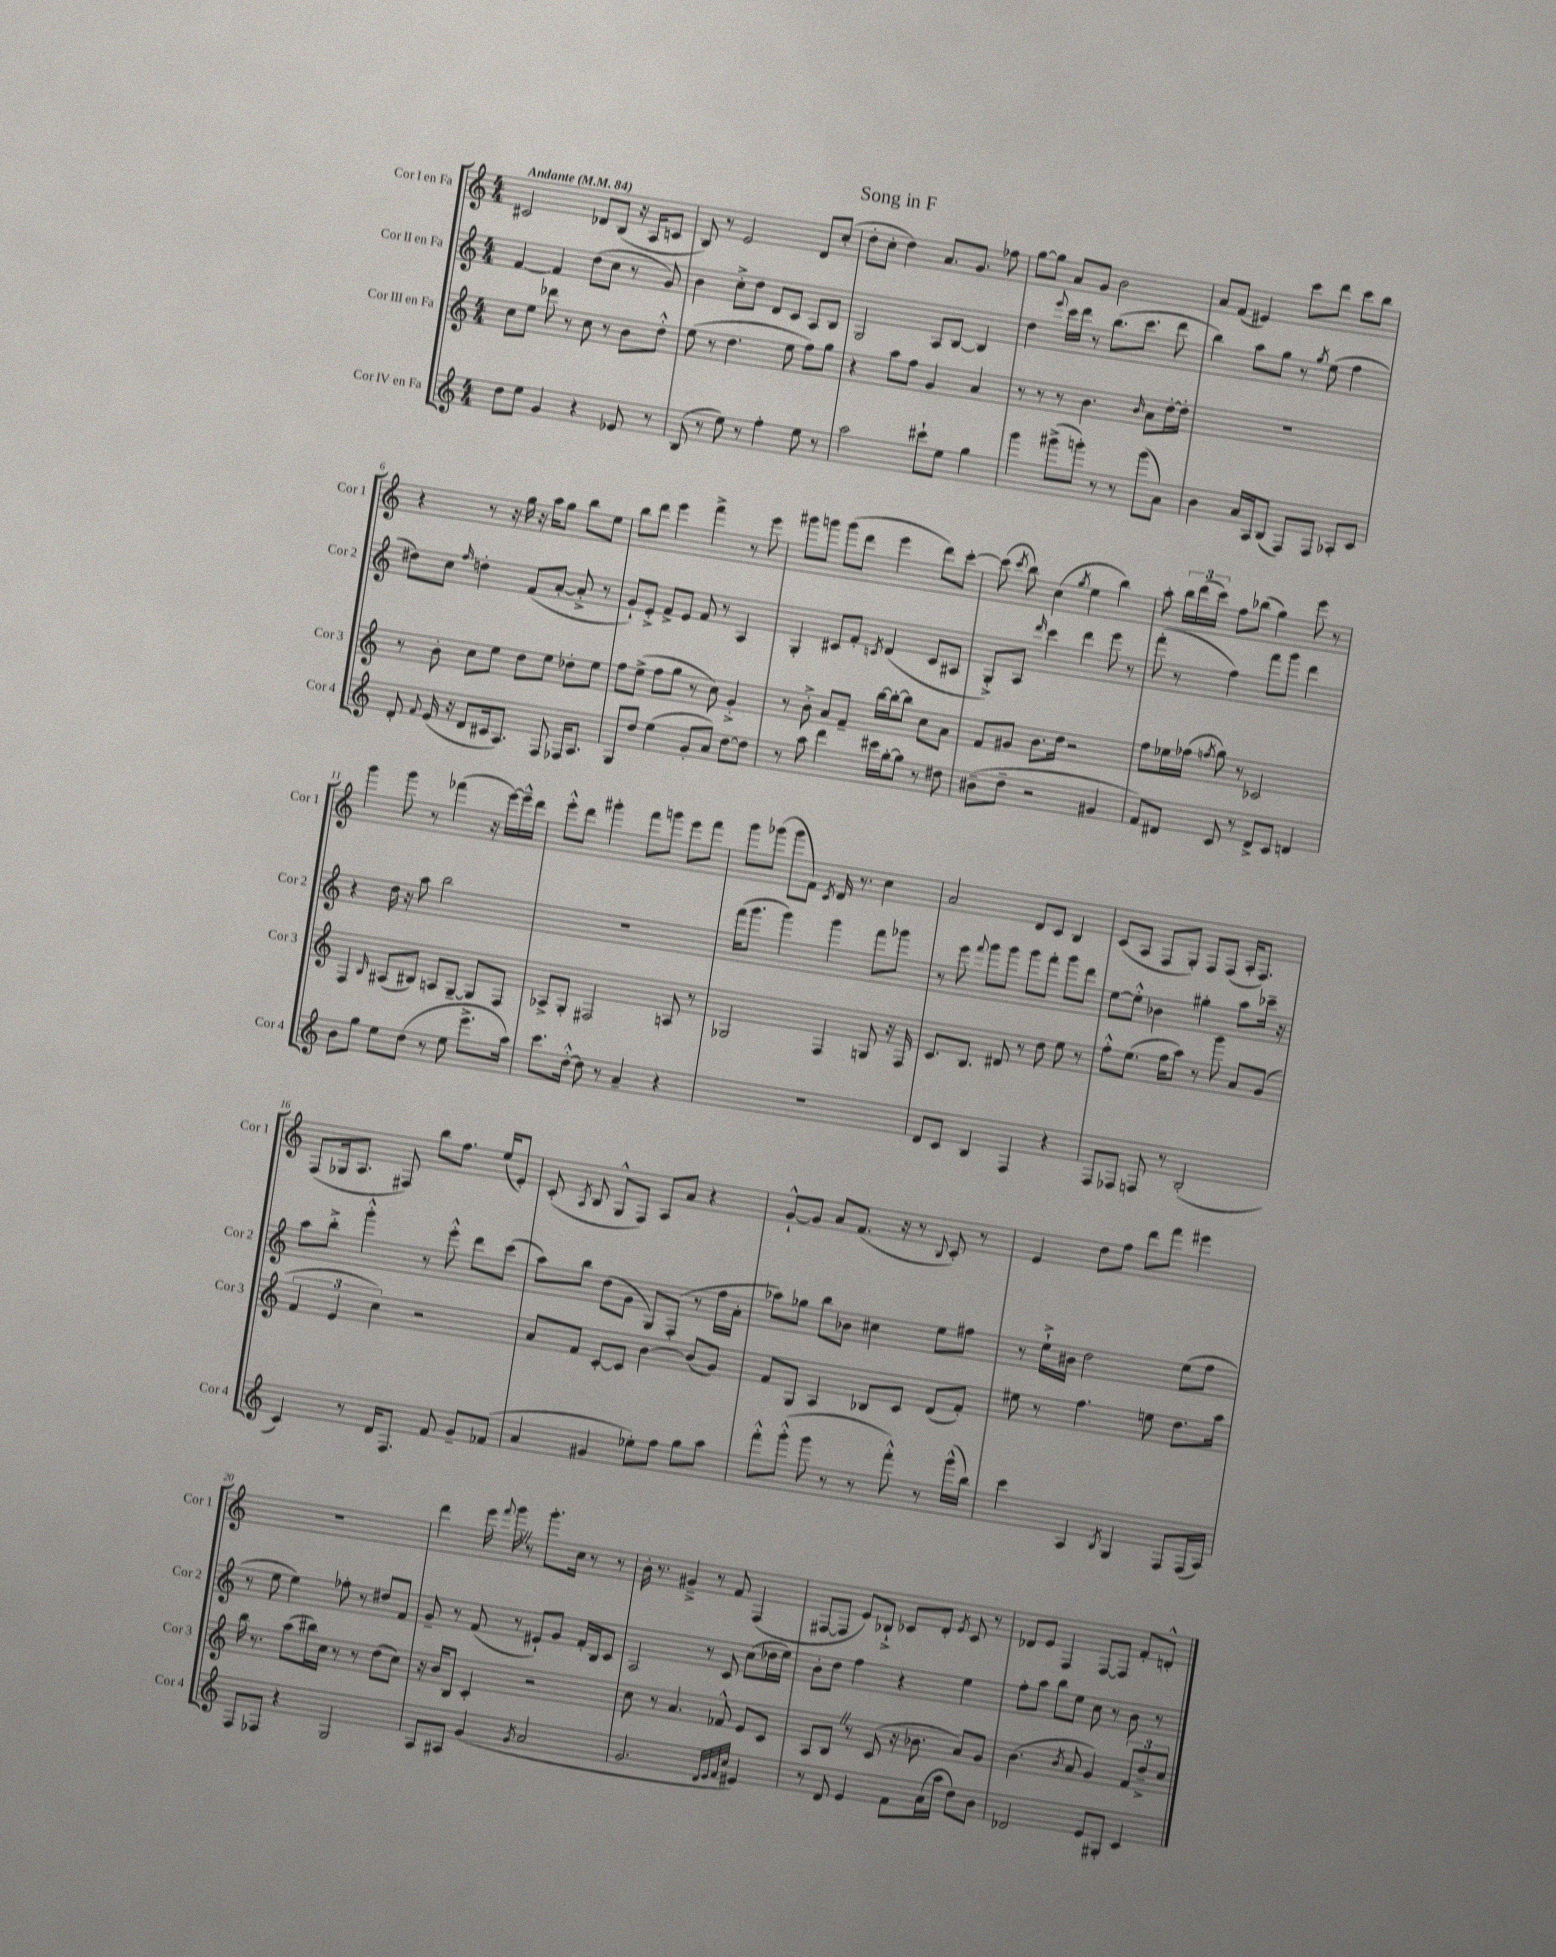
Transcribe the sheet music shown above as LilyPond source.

\header { title = "Song in F" }
<<
\new StaffGroup <<
\new Staff = "s0" \with { instrumentName = "Cor I en Fa" shortInstrumentName = "Cor 1" } {
    \clef treble \key c \major \numericTimeSignature \time 4/4 \tempo "Andante" 4 = 84
    \autoBeamOff cis'2 des'8[ b8]( r16 a16[ c'8] |
    b8) r8 e'2 d'8[ c''8]-.( |
    d''8[-. c''8]-. d''4) a'8.[ g'8.] fes''8 |
    g''8[~ g''8] a'8[ g'8] b'2 |
    a'8[ f'8]( eis'4) c'''8[ d'''8] c'''8[ b''8] |
    r4 r8 r16 g''16 r16 a''16[ g''8] b''8[ e''8] |
    b''8[ d'''8] e'''4 f'''4-> r8 e'''8 |
    gis'''8[ g'''8] g'''8[( d'''8] e'''4 d'''8[) c'''8]~-. |
    c'''8( \acciaccatura { c'''8 } b''8) c''4( \acciaccatura { g''8 } e''4 b''4) |
    a''8-. \tuplet 3/2 { b''16[ d'''16( c'''16]) } f''8[ bes''8]( g''4) e'''8 r8 |
    g'''4 g'''8 r8 fes'''4( r16 e'''16[~) e'''16---^ d'''16] |
    e'''8[-.-^ d'''8] gis'''4-. f'''8[ g'''8] e'''8[ f'''8] |
    g'''8[ ges'''8]( ges'''8[ f'8]) \acciaccatura { c'8 } d'16 r8. c''4 |
    a'2 d'8[ c'8] b4 |
    c'8[( a8] f8[ g8]-.) f8[ f8]( a16[-. f8.]) |
    f8[( ges16 a8.] fis8) b''8[ f''8.] e''16[( e'8]-.) |
    c'8-.( \acciaccatura { a8 } b8 g8[-^ f8]) a8[ a'8] r4 |
    g'8[~-!-^ g'8] a'8[ f'8.]( r16 r8 \appoggiatura { b8 } c'8-.) r8 |
    e'4 d''8[ f''8] d'''8[ f'''8] eis'''4 |
    R1 |
    d'''4 e'''16 \appoggiatura { f'''8 } g'''16 \once \override BreathingSign.text = \markup { \musicglyph "scripts.caesura.straight" } \breathe r8 g'''8.[-. c''16] r8 r8 |
    b'16-. r8. gis'4---> r8 f'8 f4( |
    fis8[~ fis8] e'8[) bes8]-!-> ces'8[ d'8]-. \acciaccatura { e'8 } ces'8 r8 |
    des'8[ e'8] f4 f8[~ f8] f'8[-. d'8]-.-^ \bar "|." |
}
\new Staff = "s1" \with { instrumentName = "Cor II en Fa" shortInstrumentName = "Cor 2" } {
    \clef treble \key c \major \numericTimeSignature \time 4/4
    \autoBeamOff f'4~ f'4 d''8[( c''8] r8 g'8) |
    b'4 c''8[-.-> d''8] d'8[ c'8] a8[ b8] |
    g2 a8[ b8]~ b4 |
    d''4 \appoggiatura { e'''8 } c'''16[ d'''16] r8 b''8.[( c'''8.] d'''8 |
    b''4) a''8[ g''8] r8 \acciaccatura { g''8 } e''8( f''4 |
    dis''8[) c''8] \grace { f''16 } d''4-. f'8[( a'8]~-. a'8-.-> r8 |
    g'8[-!) e'8]-.-> f'8[-> e'8] f'8 r8 a4 |
    g4-. cis'8[ f'8]-. \acciaccatura { c'8 } d'4( c'8[ ais8] |
    g8[-.->) a8] \grace { d'''16 } c'''4 d'''4 e'''8 r8 |
    f'''8-.( r8 f''4) f'''8[ g'''8] d'''4 |
    r4 d''16 r16 a''8 b''2 |
    R1 |
    f'''16[( g'''8.] g'''4) g'''4 f'''8[ ges'''8] |
    r8 e'''8 \appoggiatura { f'''8 } g'''8[ g'''8] g'''8[ f'''8]-. g'''8[ d'''8] |
    e''8[~ e''8]-.-^ bes'4 gis''4-. a''8[ ces'''16]-- r16 |
    a''8[ b''8]-.-> g'''4-.-^ r8 e'''8-.-^ d'''8[ c'''8]( |
    a''8[) b''8] d''8[( g'8] g8[) f8]-.( r8 f''16[ a'16]-. |
    aes''8[) ges''8] b''8[ bes'8] cis''4 e''8[ fis''8] |
    r8 e''16[-!-> bis'16] d''2 e''8[( f''8] |
    r8 e''8 e''4) fes''8-. r8 dis''8[ f'8] |
    g'8-- r8 f'8( r8 eis'8[-!) g'8] f'16[-. b16 c'8] |
    a2 r8 c'8 c''8[( des''16 e''16]) |
    b'8[-. d''8] f''4 r4 e''4 |
    f''8[-. a''8] b''8[ e''8] c''8 r8 b'8 r8 \bar "|." |
}
\new Staff = "s2" \with { instrumentName = "Cor III en Fa" shortInstrumentName = "Cor 3" } {
    \clef treble \key c \major \numericTimeSignature \time 4/4
    \autoBeamOff c''8[ e''8] des'''8 r8 c''8 r8 b'8[ d''8]-.-^ |
    e''8( r8 d''4. e''8 f''8[) g''8] |
    r4 a''8[ f''8] g'4 a'4 |
    r8 r8 r8 b'4. \grace { b'16 } a'8[ d''16~-. d''16]-. |
    R1 |
    r8 b'8-. c''8[ e''8] d''8[ e''8] des''8[-. e''8] |
    f''8[ e''8]->( f''8[ g''8] r8 c''8) g'4-.-> |
    r8 b'8-.-> a'8[ f'8]-- b''16[~ b''16~-. b''8] c''8[ a'8] |
    f'8[ gis'8] b'8.[ d''16] r2 |
    f''8[ ees''16 fes''16]( \acciaccatura { f''8 } g''8) r8 ces'2 |
    f4 \grace { b16 } ais8[( bis8]) a8[ g8]~-- g8[ f8] |
    aes8[-> g8]-. fis2 a8 r8 |
    ges2 f4 g8 r16 f16 |
    c'8.[ b8.] dis'8 r8 d''8 e''8 r8 |
    f''8[-.-^ e''8.]( f''16[ a''8]) r8 g'''8 a'8[ g'8]( |
    \tuplet 3/2 { f'4 e'4 c''4) } r2 |
    a'8[ f'8] c'8[~-. c'8] b'4~ b'8[( g'8]) |
    f'8[ g8] a4 bes8[ c'8] d'8[( f'8]-.) |
    eis''8 r8 f''4. e''8 d''8.[ a''16] |
    b''16 r8. a''8[( bis''16) c''16] r8 r8 d''8[( c''8]) |
    r16 b'16[ b8] c'4-. r2 |
    c''8 r8 a'4. fes'8-^ e'8[ c'8] |
    a8[ b8] \once \override BreathingSign.text = \markup { \musicglyph "scripts.caesura.straight" } \breathe r8 c'8( r16 bes'8. a'8[) g'8] |
    b'4.( \acciaccatura { b'8 } a'8 g'4) \tuplet 3/2 { f'8[ d''8---> c''8] } \bar "|." |
}
\new Staff = "s3" \with { instrumentName = "Cor IV en Fa" shortInstrumentName = "Cor 4" } {
    \clef treble \key c \major \numericTimeSignature \time 4/4
    \autoBeamOff d''8[ e''8] g'4 r4 ees'8 r8 |
    b8( r8 e''8) r8 f''4-. e''8 r8 |
    a''2 cis'''8[-! e''8] g''4 |
    g'''4 gis'''8[->( g'''8]-.) r8 r8 g'''8[( a'8]) |
    b'4 a'16[ a16 b8]( f8[) f8] aes8[-. c'8] |
    d'8-. \appoggiatura { f'8 } e'16( r16 d'8[ cis'16 a8.]) f8 fes16[ a8.] |
    g8[ d''8] e''4( g'8[-. a'8]) d''8[~ d''8] |
    r8 a''8 d'''4 cis'''16[ g''16~-. g''8] r8 dis''8 |
    bis'8[--( d''8]-- r2 gis'4 |
    f'8[) dis'8] c'8 r8 dis'8[-> c'8] d'4 |
    b'8[ g''8] e''8[ d''8]( r8 e''8 e'''8.[-> a''16]) |
    c'''8.[ d''16]~-.-^ d''8 r8 a'4-- r4 |
    R1 |
    d'8[ c'8] b4 f4 r4 |
    f8[ fes8] f8 r8 b2-.( |
    c'4) r8 d'16[ f8.] f'8 g'8[-- fes'8]( |
    a'4 gis'4 ees''8[-.) f''8] g''8[ a''8] |
    f'''8[-.-^ g'''8]-.-^( g'''8 r8 r8 f'''8-.-^) r8 g'''16[-^( b''16]) |
    c'''4 a4 \acciaccatura { b8 } g4 f8[ f16( a16]) |
    f8[ fes8] r4 g2 |
    a8[ ais8] g'4( \acciaccatura { g'8 } a'2 |
    g'2. \grace { d'32[ e'32 f'32 c''32] } eis'4) |
    r8 d'8 e'4 f'8[ a'16( a''16] d''8[) b'8] |
    des'2 e'8[ gis8]-. c'4 \bar "|." |
}
>>
>>
